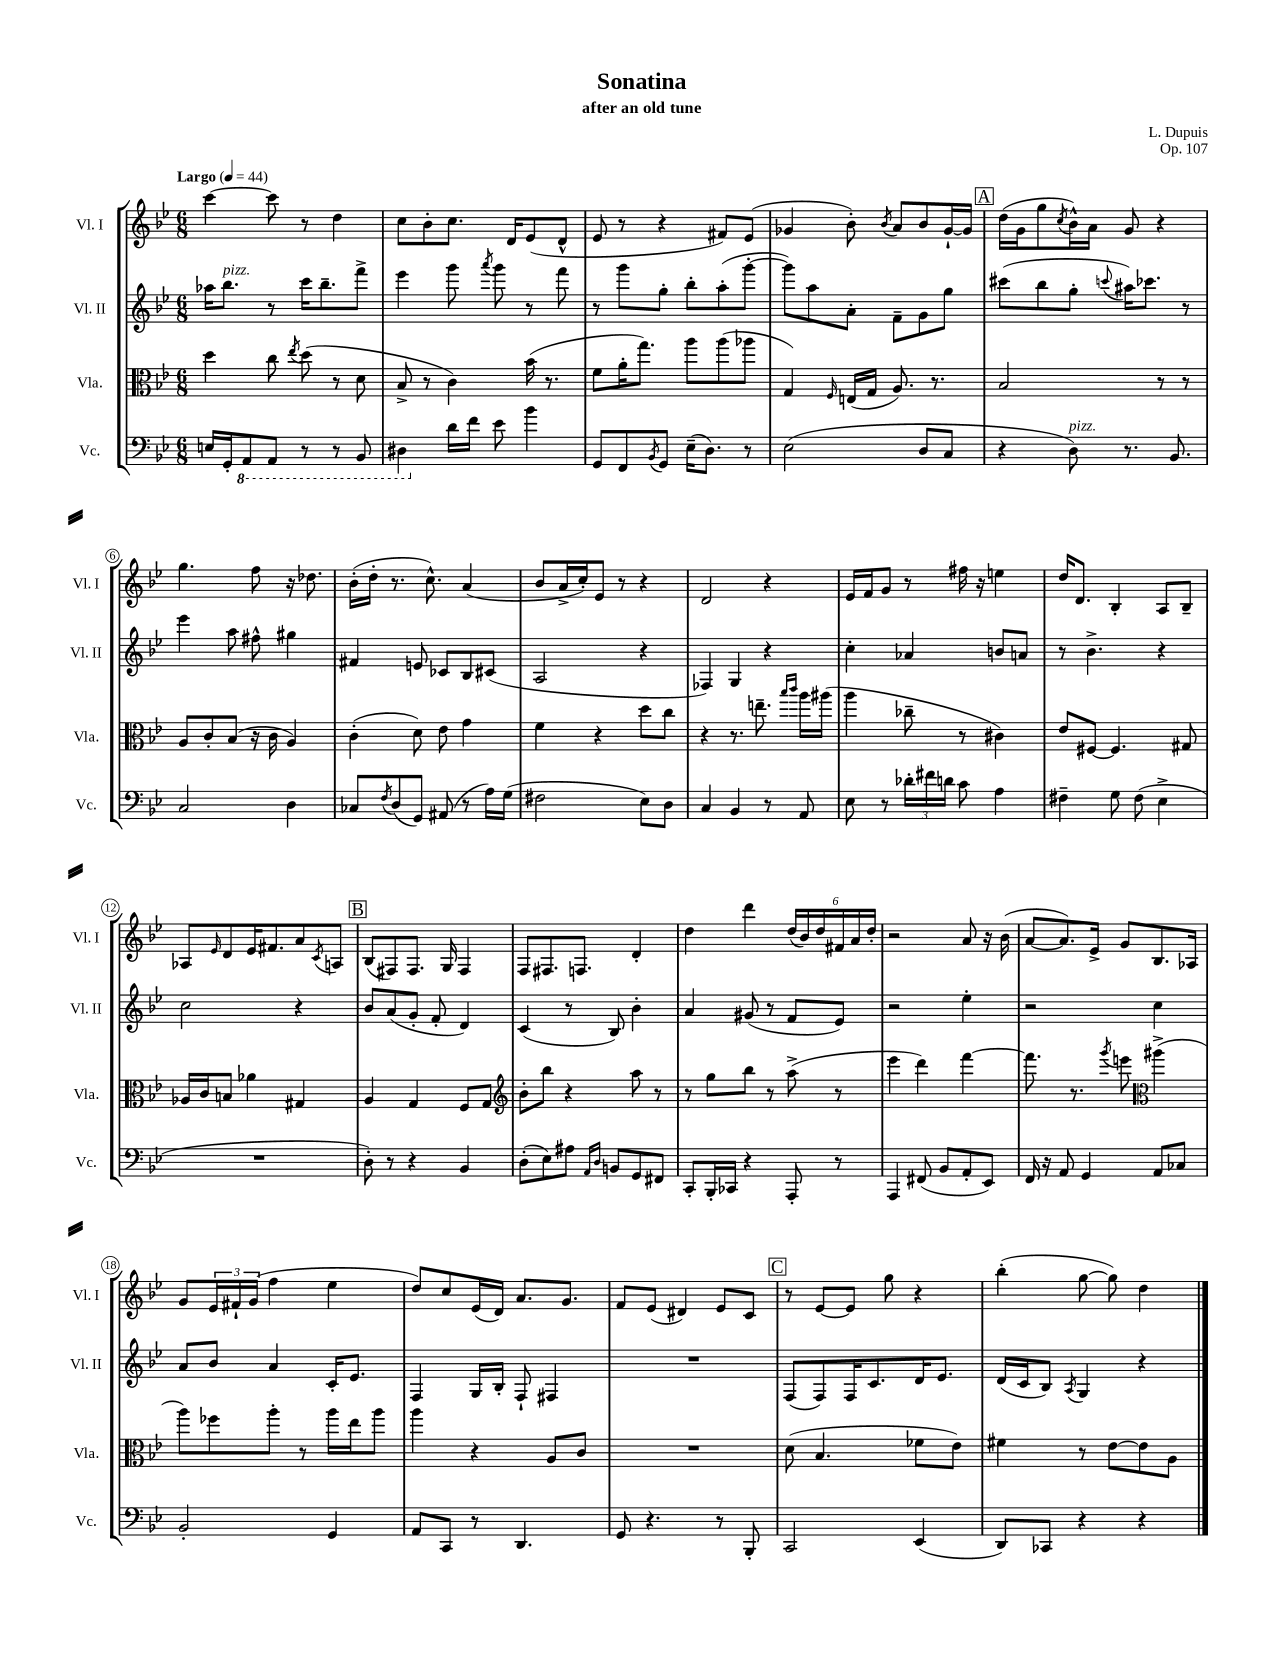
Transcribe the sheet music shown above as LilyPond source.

\header { title = "Sonatina" composer = "L. Dupuis" subtitle = "after an old tune" opus = "Op. 107" }
<<
\new StaffGroup <<
\new Staff = "s0" \with { instrumentName = "Vl. I" shortInstrumentName = "Vl. I" } {
    \clef treble \key bes \major \numericTimeSignature \time 6/8 \tempo "Largo" 4 = 44
    c'''4~ c'''8 r8 d''4 |
    c''8 bes'8-. c''8. d'16 ees'8( d'8-^ |
    ees'8 r8 r4 fis'8) ees'8( |
    ges'4 bes'8-.) \acciaccatura { bes'8 } a'8 bes'8 ges'16~-! ges'16 |
    \mark \markup { \box "A" } d''16( g'16 g''8 \acciaccatura { c''8 } bes'16-^) a'16 g'8 r4 |
    g''4. f''8 r16 des''8. |
    bes'16-.( d''16-. r8. c''8.-^) a'4( |
    bes'8 a'16-> c''16-.) ees'8 r8 r4 |
    d'2 r4 |
    ees'16 f'16 g'8 r8 fis''16 r16 e''4 |
    d''16 d'8. bes4-. a8 bes8-- |
    aes8 \grace { ees'16 } d'8 ees'16 fis'8. a'8 \acciaccatura { c'8 } a8 |
    \mark \markup { \box "B" } bes8( fis8) fis8. g16 fis4 |
    f8 fis8. f8. d'4-. |
    d''4 d'''4 \tuplet 6/4 { d''16( bes'16) d''16 fis'16 a'16 d''16-. } |
    r2 a'8 r16 bes'16( |
    a'8~ a'8.) ees'16-> g'8 bes8. aes16 |
    g'8 \tuplet 3/2 { ees'16 fis'16-! g'16( } f''4 ees''4 |
    d''8) c''8 ees'16( d'16) a'8. g'8. |
    f'8 ees'8( dis'4) ees'8 c'8 |
    \mark \markup { \box "C" } r8 ees'8~ ees'8 g''8 r4 |
    bes''4-.( g''8~ g''8) d''4 \bar "|." |
}
\new Staff = "s1" \with { instrumentName = "Vl. II" shortInstrumentName = "Vl. II" } {
    \clef treble \key bes \major \numericTimeSignature \time 6/8
    aes''16 bes''8.^\markup { \italic "pizz." } r8 c'''16 bes''8.-- f'''8-> |
    ees'''4 g'''8 \acciaccatura { a'''8 } g'''8 r8 f'''8 |
    r8 g'''8 g''8-. bes''8-. a''8-.( g'''8~-. |
    g'''8) a''8 a'8-. f'8-- g'8 g''8 |
    \mark \markup { \box "A" } cis'''8( bes''8 g''8-. \appoggiatura { c'''8 } ais''16) ces'''8. r8 |
    ees'''4 a''8 fis''8-^ gis''4 |
    fis'4 e'8 ces'8 bes8 cis'8( |
    a2 r4 |
    fes4) g4 r4 |
    c''4-. aes'4 b'8 a'8 |
    r8 bes'4.-> r4 |
    c''2 r4 |
    \mark \markup { \box "B" } bes'8 a'8( g'8-. f'8-. d'4) |
    c'4( r8 bes8) bes'4-. |
    a'4 gis'8( r8 f'8 ees'8) |
    r2 ees''4-. |
    r2 c''4 |
    a'8 bes'8 a'4 c'16-. ees'8. |
    f4 g16 bes16-. f8-! fis4 |
    R2. |
    \mark \markup { \box "C" } f8( f8) f16 c'8. d'16 ees'8. |
    d'16( c'16 bes8) \acciaccatura { a8 } g4 r4 \bar "|." |
}
\new Staff = "s2" \with { instrumentName = "Vla." shortInstrumentName = "Vla." } {
    \clef alto \key bes \major \numericTimeSignature \time 6/8
    d''4 c''8 \acciaccatura { ees''8 } d''8( r8 d'8 |
    bes8-> r8 c'4) bes'16( r8. |
    f'8 a'16-. g''8.) a''8 a''8( aes''8 |
    g4) \grace { f16 } e16( g16 a8.) r8. |
    \mark \markup { \box "A" } bes2 r8 r8 |
    a8 c'8-. bes8( r16 c'16 a4) |
    c'4-.( d'8) ees'8 g'4 |
    f'4 r4 d''8 c''8 |
    r4 r8. e''8.-- \grace { bes''16 c'''16 } a''16 ais''16( |
    a''4 ces''8-- r8 cis'4) |
    ees'8 fis8~ fis4. gis8 |
    aes16 c'16 b8 aes'4 gis4 |
    \mark \markup { \box "B" } a4 g4 f8 g8 |
    \clef treble bes'8-. bes''8 r4 a''8 r8 |
    r8 g''8 bes''8 r8 a''8->( r8 |
    ees'''4 d'''4) f'''4~ |
    f'''8. r8. \acciaccatura { g'''8 } e'''8 \clef alto ais''4->( |
    a''8) fes''8 a''8-. r8 a''16 ees''16 a''8 |
    a''4 r4 a8 c'8 |
    R2. |
    \mark \markup { \box "C" } d'8( bes4. fes'8 ees'8) |
    fis'4 r8 ees'8~ ees'8 a8 \bar "|." |
}
\new Staff = "s3" \with { instrumentName = "Vc." shortInstrumentName = "Vc." } {
    \clef bass \key bes \major \numericTimeSignature \time 6/8
    e16 g,16-. \ottava #-1 a,,8 a,,8 r8 r8 bes,,8 |
    dis,4 \ottava #0 d'16 f'16 ees'8 bes'4 |
    g,8 f,8 \acciaccatura { bes,8 } g,8 ees16--( d8.) r8 |
    ees2( d8 c8 |
    \mark \markup { \box "A" } r4 d8^\markup { \italic "pizz." }) r8. bes,8. |
    c2 d4 |
    ces8 \acciaccatura { f8 } d8( g,8) ais,8( r8 a16) g16( |
    fis2 ees8) d8 |
    c4 bes,4 r8 a,8 |
    ees8 r8 \tuplet 3/2 { des'16-. fis'16 d'16 } c'8 a4 |
    fis4-- g8 fis8( ees4-> |
    R2. |
    \mark \markup { \box "B" } d8-.) r8 r4 bes,4 |
    d8-.( ees8) ais8 \grace { a,16 d16 } b,8 g,8 fis,8 |
    c,8-. bes,,16-. ces,16 r4 a,,8-. r8 |
    a,,4 fis,8( bes,8 a,8-. ees,8) |
    f,16 r16 a,8 g,4 a,8 ces8 |
    bes,2-. g,4 |
    a,8 c,8 r8 d,4. |
    g,8 r4. r8 bes,,8-. |
    \mark \markup { \box "C" } c,2 ees,4( |
    d,8) ces,8 r4 r4 \bar "|." |
}
>>
>>
\layout { \context { \Score \override BarNumber.stencil = #(make-stencil-circler 0.1 0.3 ly:text-interface::print) } }
